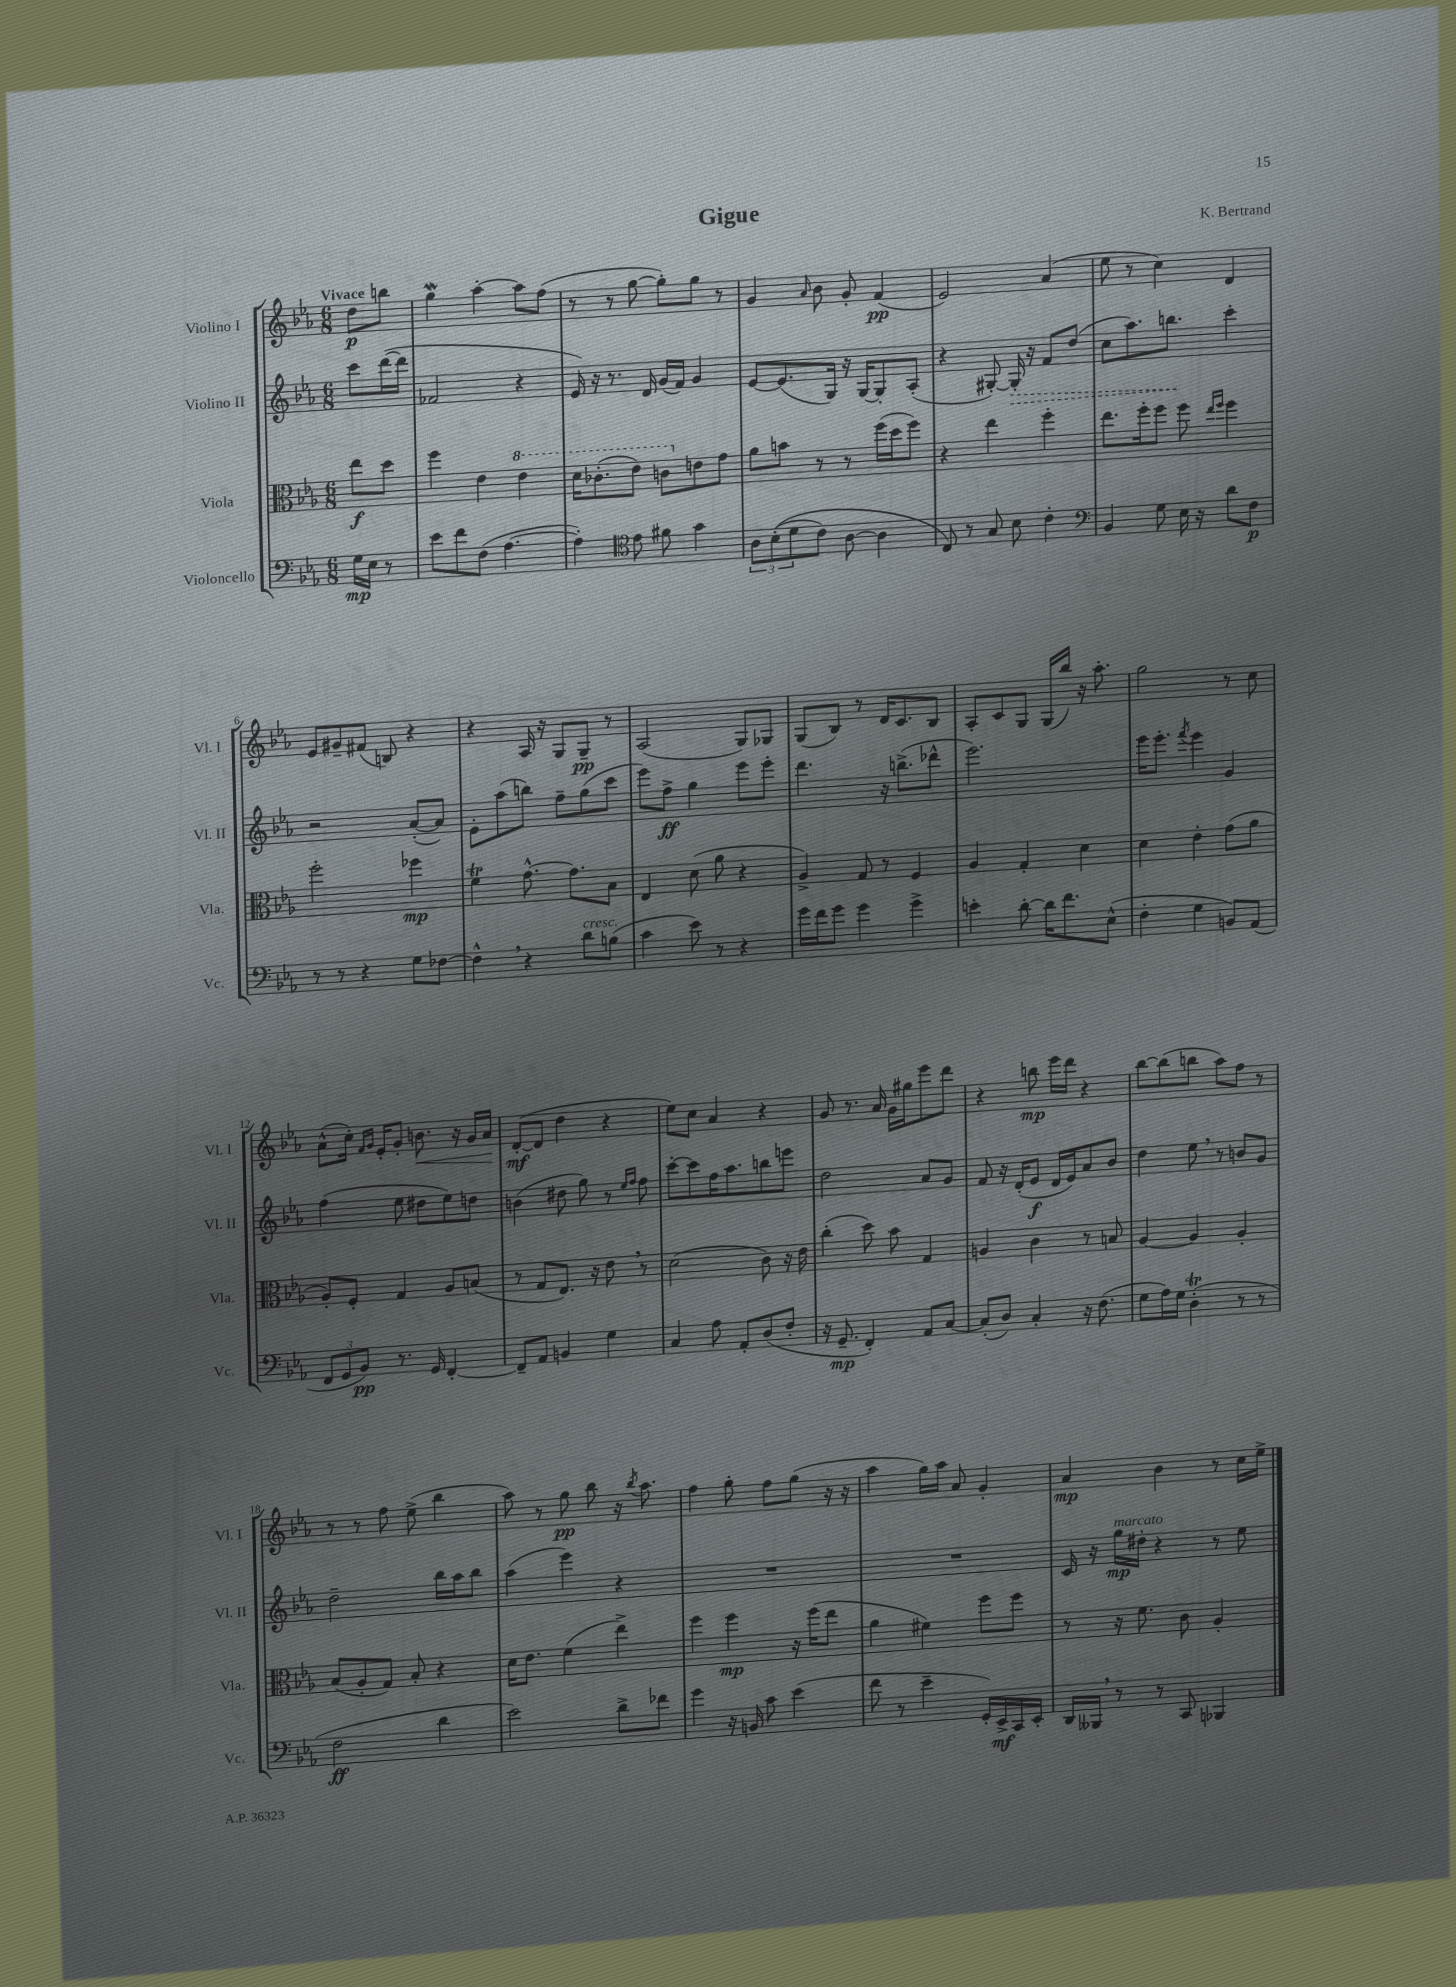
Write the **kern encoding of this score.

**kern	**kern	**kern	**kern
*staff4	*staff3	*staff2	*staff1
*clefF4	*clefC3	*clefG2	*clefG2
*k[b-e-a-]	*k[b-e-a-]	*k[b-e-a-]	*k[b-e-a-]
*M6/8	*M6/8	*M6/8	*M6/8
16G	8ee-	8ccc	8dd
16E-	.	.	.
8r	8dd	([16ddd	8bb
.	.	16ddd]	.
=	=	=	=
8e-	4ff	2f-	4gg
8f	.	.	.
(8F	4e-	.	[4aa-'
[4.A-	.	.	.
.	4ee-	4r	8aa-]
.	.	.	(8ff
=	=	=	=
4A-'])	16dd	16e-)	8r
.	(8.cc-'	16r	.
.	.	8.r	8r
*clefC4	*	*	*
8e-	8ee-)	.	[8gg
.	.	16d	.
8f#	8cc	(16g	8gg'])
.	.	16f)	.
4g	8e	4g	8gg
.	8g	.	8r
=	=	=	=
12A-	8a-	[8e-	4g
&((12B-'	.	.	.
.	8b	(8.e-]	.
12d	.	.	.
.	.	.	16qqa-
8c)	8r	.	8b-
.	.	16G)	.
[8A-	8r	16r	8g'
.	.	[16G	.
4A-]	(16ff	8G']	(4f
.	16dd	.	.
.	8ff)	(8A-'	.
=	=	=	=
8C&)	4r	4r	2e-)
8r	.	.	.
8G	4ee-	[8G#')	.
8B-	.	16G#']	.
.	.	16r	.
4c'	4ff'	8f	(4a-
.	.	(8dd	.
=	=	=	=
*clefF4	*	*	*
4BB-	8.ee-	8cc	8ee-
.	.	8.aa-)	8r
.	16ff'	.	.
8G	8ff	.	4cc)
.	.	8.bb	.
16E-	8ff	.	.
16r	.	.	.
.	16qqee-	.	.
.	16qqff	.	.
8d	4ff	4ccc'	4d
8F	.	.	.
=	=	=	=
8r	2ff'	2r	8e-
8r	.	.	8g#~
4r	.	.	(8f#
.	.	.	8B)
8G	4ff-	([8a-'	4r
[8F-	.	8a-])	.
=	=	=	=
4F-^^]	4f	8e-'	4r
.	.	(8aa-	.
4r	[8.g^^	8bb)	16A-
.	.	.	16r
.	.	8ff~	8G
.	8.g]	.	.
8d	.	(8gg	8G~
(8B	8B-	8ccc	8r
=	=	=	=
4c	4E-	8eee-)	(2A-
.	.	8ff^	.
8e-)	(8d	4gg	.
8r	8a-	.	.
4r	4r	8eee-	8G)
.	.	8eee-'	8G-
=	=	=	=
16g	4A-^)	4.ddd	(8G
16f	.	.	.
8g	.	.	8B-)
4g	8G	.	8r
.	8r	16r	16d
.	.	(8.bb^	8.c
4g^	4F	.	.
.	.	8ddd-^^	8B-
=	=	=	=
4e'	4A-	2.eee-)	8A-'
.	.	.	8c
[8d'	4G'	.	8G
16d]	.	.	(16G
8.f	.	.	16bb-)
.	4d	.	16r
.	.	.	8.aa-'
(8E-^^	.	.	.
=	=	=	=
4F'	4d	16eee-	2gg
.	.	8.eee-'	.
.	.	8qfff	.
4G	4e-'	4eee-	.
8BB)	(8g	4g	8r
(8AA-	8a-	.	8cc
=	=	=	=
12FF	8A-')	(4ff	(8a-^^
12GG	.	.	.
.	8F'	.	16cc')
12BB-)	.	.	.
.	.	.	16qqf
.	.	.	16qqg
.	.	.	16e-'
8.r	4G	8ee-	8g'
.	.	8dd#	8.b
16GG	.	.	.
[4FF'	8A-	8ee-)	.
.	.	.	16r
.	(8B	8dd	16g
.	.	.	16a-
=	=	=	=
8FF~]	8r	(4b	([8d'
8AA-	8G	.	8d]
4BB	8.E-)	8dd#	4dd
.	.	8gg)	.
.	16r	.	.
4G	8e-	8r	4r
.	.	16qqee-	.
.	.	16qqff	.
.	8r	8ff	.
=	=	=	=
4C	(2d	[8ccc'	8ee-)
.	.	8ccc]	8cc
8A-	.	16ff	4a-
.	.	8.aa-	.
8AA-'	.	.	.
(8D	8c)	8bb	4r
8F'	16r	8eee	.
.	16e-	.	.
=	=	=	=
16r	(4cc'	2dd	8g
8.GG~	.	.	.
.	.	.	8.r
4FF')	8dd)	.	.
.	.	.	16a-
.	8b-	.	16g
.	.	.	16gg#
8AA-	4G	8a-	8eee-
[8C	.	8g	8ddd
=	=	=	=
(8C']	4A	8f	4r
8D)	.	16r	.
.	.	(16d'	.
4C'	4c	8e-	8bb
.	.	16d	16eee-
.	.	16e-)	16ddd
16r	8r	8a-	4r
(8.F	.	.	.
.	8B	8b-	.
=	=	=	=
8G	[4A-	4dd	[8bb-
16A-)	.	.	(8bb-]
16G	.	.	.
(4D'	4A-]	8ee-	8bb
.	.	8r	8aa-)
8r	4A-'	8b	8ff
8r	.	8g	8r
=	=	=	=
2F	(8B-	2dd~	8r
.	8A-'	.	8r
.	8G)	.	8ff
.	8B-'	.	(8ee-^
4d	4r	16bb-	4bb-
.	.	16aa-	.
.	.	8bb-	.
=	=	=	=
2e-)	16d	(4aa-	8aa-)
.	8.e-	.	.
.	.	.	8r
.	(4f	4eee-)	8gg
.	.	.	8bb-
8d^	4ee-^)	4r	16r
.	.	.	8qbb-
.	.	.	8.aa-
8f-	.	.	.
=	=	=	=
4g	4ff	2.r	4ff
16r	4ff	.	8gg'
16BB	.	.	.
8c	.	.	8ff
(4e-	16r	.	(8gg
.	(16ff	.	.
.	8ee-	.	16r
.	.	.	16r
=	=	=	=
8f	4a-	2.r	4aa-
8r	.	.	.
4e-~	4f#)	.	16gg)
.	.	.	16aa-
.	.	.	8a-
16GG')	8ff	.	4g'
16EE-^	.	.	.
16CC	8ff	.	.
16EE-'	.	.	.
=	=	=	=
16DD	8r	16c	4a-
16BBB--	.	16r	.
8r	16r	16gg	.
.	8.f	16dd#'	.
8r	.	4r	4b-
8CC	8c	.	.
4BBB-	4A-'	8r	8r
.	.	8ee-	16cc
.	.	.	16ee-^
==	==	==	==
*-	*-	*-	*-
